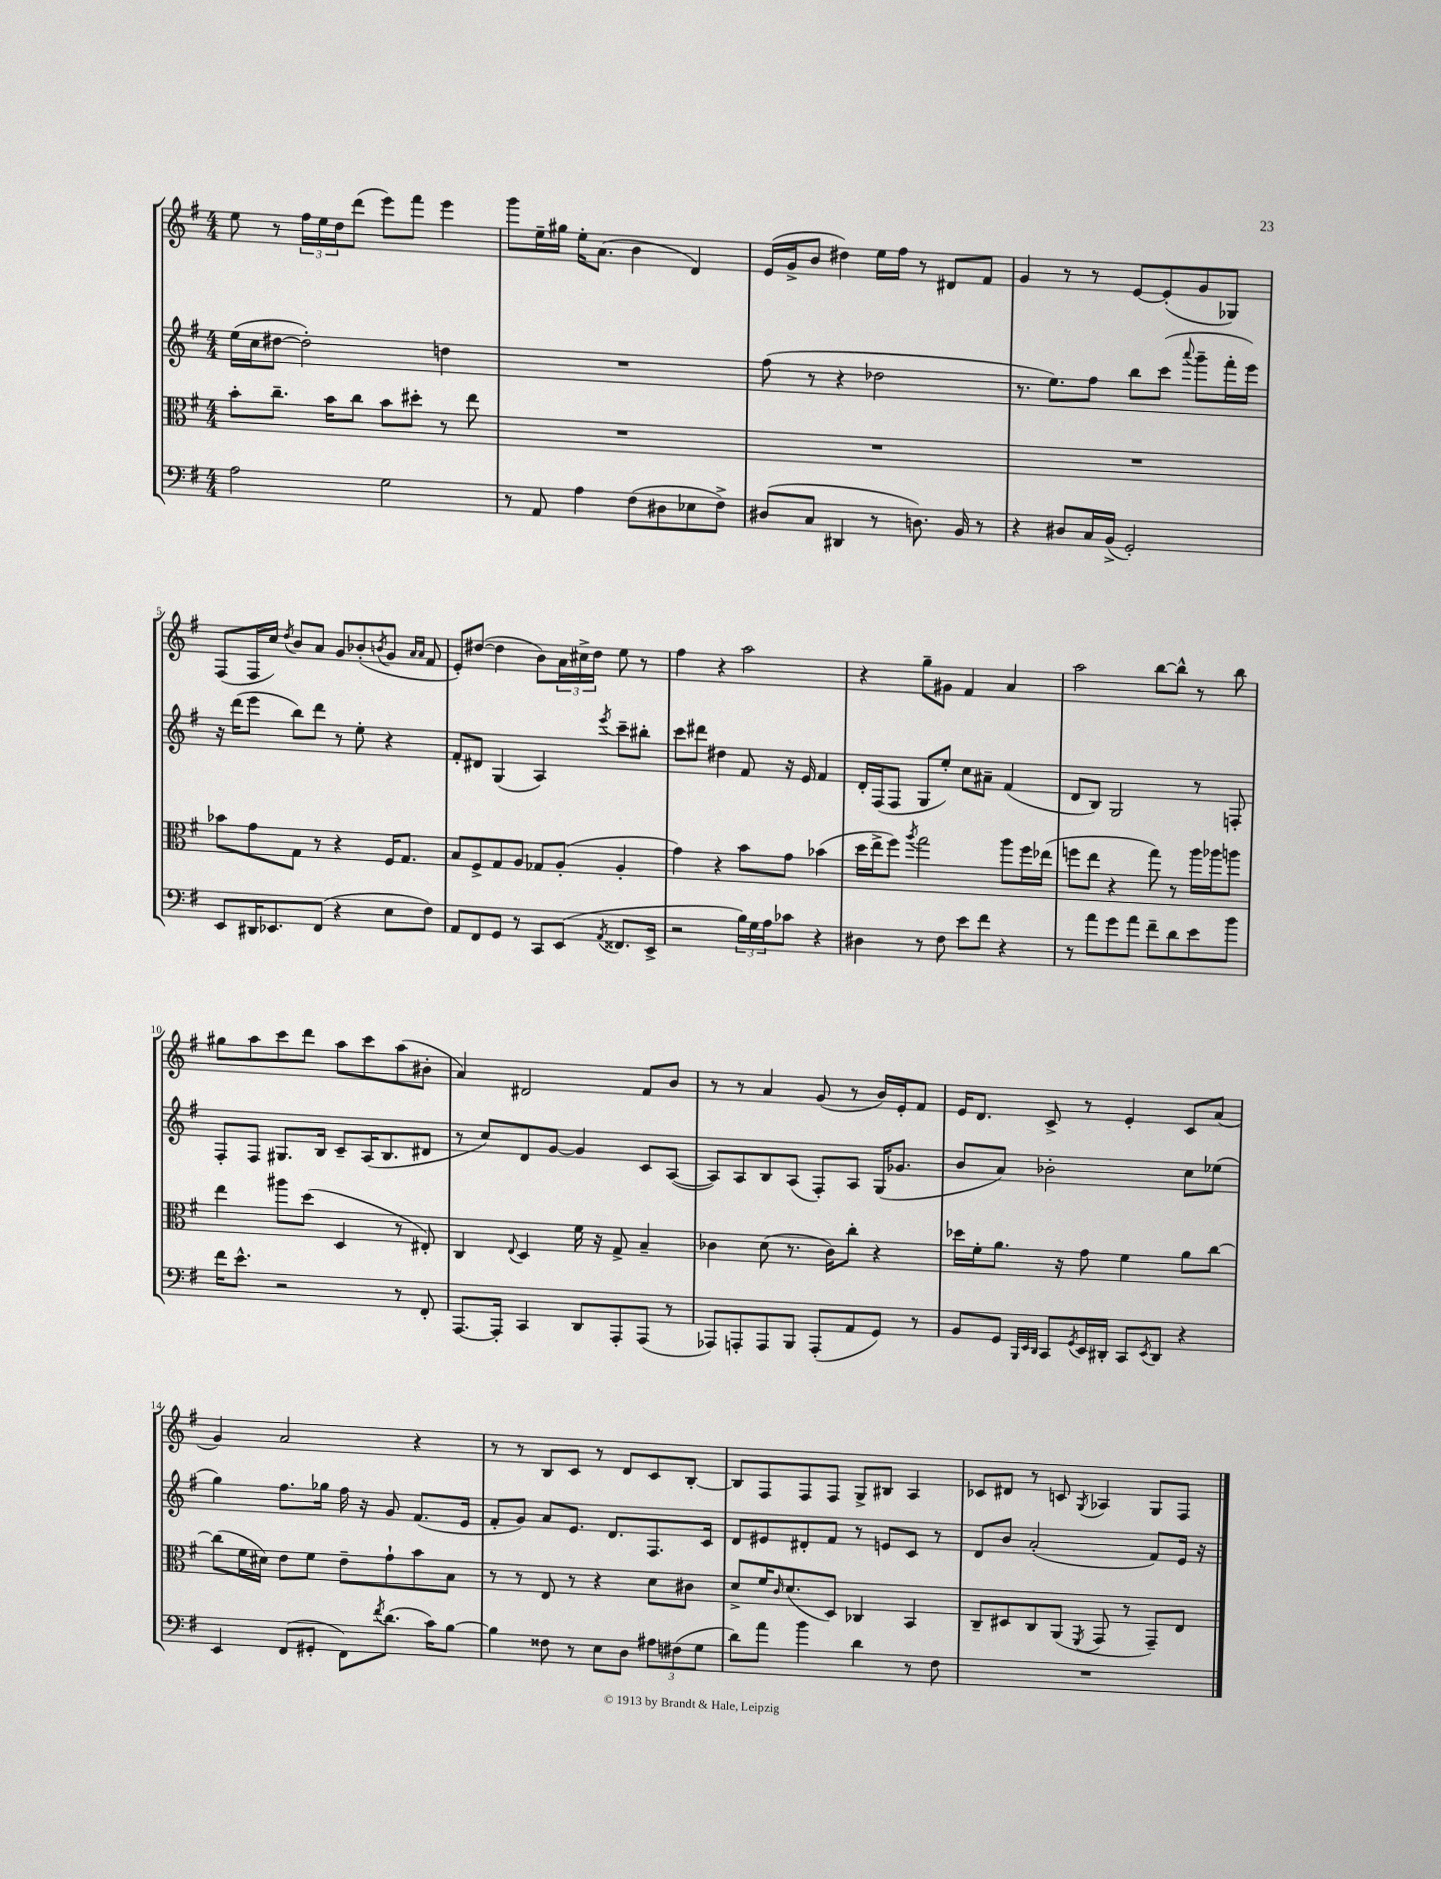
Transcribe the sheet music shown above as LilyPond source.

<<
\new StaffGroup <<
\new Staff = "s0" {
    \clef treble \key g \major \numericTimeSignature \time 4/4
    e''8 r8 \tuplet 3/2 { fis''16 e''16 d''16 } d'''8( e'''8) fis'''8 e'''4 |
    g'''8 e''16-- gis''16 e''16-. a'8.( b'4 d'4) |
    e'16( g'16-> b'8 dis''4) e''16 fis''16 r8 dis'8 fis'8 |
    g'4 r8 r8 e'8~ e'8-.( g'8 ges8) |
    fis8( fis16 c''16) \acciaccatura { d''8 } b'8 a'8 g'8 bes'8-.( \acciaccatura { b'8 } g'8 \grace { a'16 a'16 } fis'8 |
    e'8-.) dis''8~( dis''4 b'8) \tuplet 3/2 { a'16 cis''16-> dis''16 } e''8 r8 |
    fis''4 r4 a''2 |
    r4 g''8-- gis'8 fis'4 a'4 |
    a''2 b''8~ b''8-^ r8 b''8 |
    gis''8 a''8 c'''8 d'''8 a''8 c'''8 a''8( bis'8-. |
    a'4) dis'2 fis'8 b'8 |
    r8 r8 a'4 g'8( r8 b'16) e'16-. fis'8 |
    e'16 d'8. c'8-> r8 e'4-. c'8 a'8( |
    g'4) a'2 r4 |
    r8 r8 b8 c'8 r8 d'8 c'8 b8~-. |
    b8 fis8 fis8 fis8 g8-> bis8 a4 |
    ces'8 dis'8 r8 c'8 \acciaccatura { g8 } aes4 g8 fis8 \bar "|." |
}
\new Staff = "s1" {
    \clef treble \key g \major \numericTimeSignature \time 4/4
    e''16( c''16 dis''8~ dis''2-.) d''4 |
    R1 |
    fis''8( r8 r4 des''2 |
    r8. e''8.) fis''8 b''8 c'''8( \appoggiatura { a'''8 } g'''8-- fis'''16-. e'''16) |
    r16 d'''16( e'''8 b''8) d'''8 r8 e''8-. r4 |
    fis'8-. dis'8 g4( a4) \acciaccatura { e'''8 } c'''8-- bis''8-. |
    c'''8 dis'''8 dis''4 fis'8 r16 e'16 fis'4 |
    d'16-. fis16( fis8 g8 e''8-.) c''8 ais'8-- fis'4( |
    d'8 b8) g2 r8 f8-. |
    fis8-. fis8 gis8. b16 c'8-- a16( b8. dis'8 |
    r8 c''8) d'8 g'8~ g'4 c'8 a8~( |
    a8) a8 b8 a8( fis8-.) a8 g16( ges'8. |
    b'8 a'8) bes'2-. c''8 ees''8( |
    g''4) fis''8. ges''16 fis''16 r16 g'8 fis'8.( e'16 |
    fis'8-. g'8) a'8 e'8. d'8. fis8. c'16 |
    d'8 eis'8 dis'8-. fis'8 r8 e'8 c'8 r8 |
    d'8 b'8 a'2-.( fis'8) e'16 r16 \bar "|." |
}
\new Staff = "s2" {
    \clef alto \key g \major \numericTimeSignature \time 4/4
    b'8-. c''8.-- b'16 c''8 b'8 dis''8-. r8 e''8 |
    R1 |
    R1 |
    R1 |
    bes'8 g'8 g8 r8 r4 fis16 g8. |
    b8 fis8-> g8 a8 ges8 a8-.( a4-. |
    g'4) r4 b'8 g'8 bes'4( |
    d''16 e''16-> fis''8) \acciaccatura { a''8 } g''2 a''8 fis''16 ees''16( |
    f''8 e''8 r4 g''8) r8 a''16 aes''16 a''8 |
    e''4 ais''8 d''8( d4 r8 eis8-.) |
    c4 \appoggiatura { e8 } d4 fis'16 r16 g8-> b4-- |
    ces'4 d'8( r8. ces'16) c''8-. r4 |
    des''16 fis'16-. a'8. r16 g'8 fis'4 a'8 c''8~ |
    c''8( fis'16 dis'16) e'8 fis'8 e'8-- g'8-! b'8 b8 |
    r8 r8 e8 r8 r4 d'8 cis'8 |
    d'8-> fis'16 \grace { c'16 } d'8.( d8) ces4 b,4 |
    c8-- dis8 c8 a,8( \acciaccatura { fis,8 } g,8 r8 g,8--) e8 \bar "|." |
}
\new Staff = "s3" {
    \clef bass \key g \major \numericTimeSignature \time 4/4
    a2 g2 |
    r8 a,8 a4 fis8( dis8 ees8 fis8->) |
    dis8( c8 dis,4 r8 d8.) b,16 r8 |
    r4 dis8 c16 b,16->( g,2-.) |
    e,8 dis,16 ees,8. fis,8( r4 e8 fis8) |
    a,8 fis,8 g,8 r8 c,8 e,8( \acciaccatura { a,8 } fisis,8. e,16-> |
    r2 \tuplet 3/2 { b16) g16 a16 } ces'8 r4 |
    dis4 r8 fis8 e'8 fis'8 r4 |
    r8 a'8 g'8 a'8 fis'8-- d'8 e'8 b'8 |
    fis'16 e'8.-^ r2 r8 fis,8-. |
    a,,8.~ a,,16-. c,4 d,8 a,,8-. a,,8( r8 |
    aes,,8) a,,8-. a,,8 b,,8 a,,8-.( a,8 g,8) r8 |
    b,8 g,8 \grace { b,,32 e,32 d,32 } c,8 \acciaccatura { g,8 } e,16 dis,16-. c,8 \acciaccatura { e,8 } dis,8 r4 |
    e,4 fis,8( gis,8-. fis,8) \acciaccatura { fis'8 } d'8.( c'16) b8~ |
    b4 fisis8 r8 e8 d8 \tuplet 3/2 { ais8 fis8( g8 } |
    d'8) a'8 b'4 d'4 r8 fis8 |
    R1 \bar "|." |
}
>>
>>
